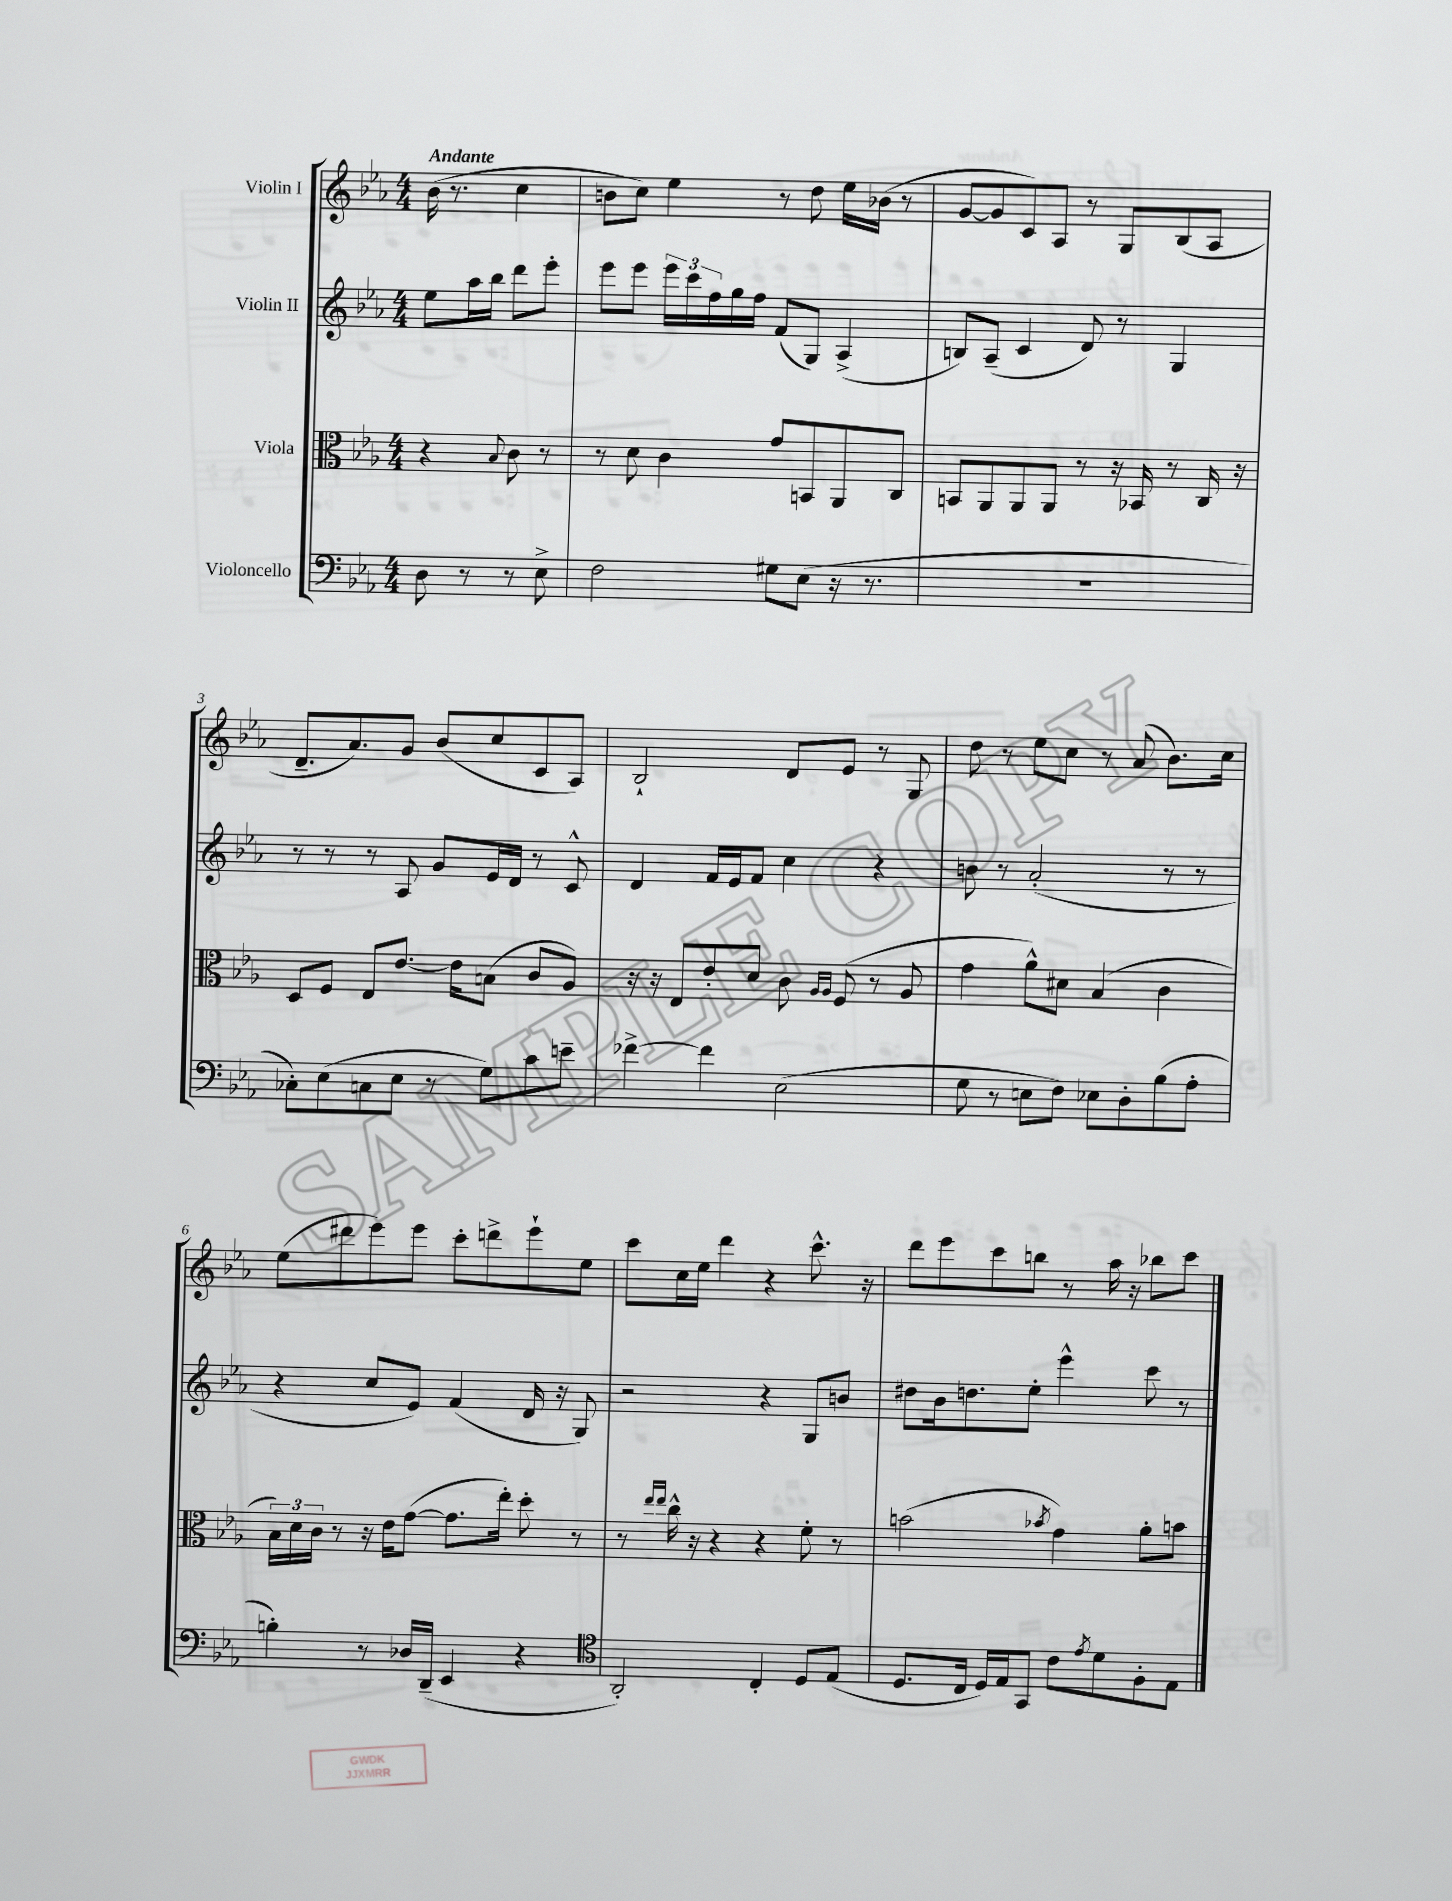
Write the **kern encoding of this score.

**kern	**kern	**kern	**kern
*staff4	*staff3	*staff2	*staff1
*clefF4	*clefC3	*clefG2	*clefG2
*k[b-e-a-]	*k[b-e-a-]	*k[b-e-a-]	*k[b-e-a-]
*M4/4	*M4/4	*M4/4	*M4/4
8D	4r	8ee-	(16b-
.	.	.	8.r
8r	.	16aa-	.
.	.	16bb-	.
.	8qqB-	.	.
8r	8c	8ddd	4cc
8E-^	8r	8eee-'	.
=	=	=	=
2F	8r	8eee-	8b
.	8d	8eee-	8cc)
.	4c	24eee-	4ee-
.	.	24ccc	.
.	.	24ff	.
.	.	16gg	.
.	.	16ff	.
8G#	8g	(8f	8r
(8E-	8BB	8G)	8dd
16r	8AA-	(4A-^	16ee-
8.r	.	.	(16b-
.	8C	.	8r
=	=	=	=
1r	8BB	8B)	[8g
.	8AA-	(8A-~	8g]
.	8AA-	4c	8c)
.	8AA-	.	8A-
.	8r	8d)	8r
.	16r	8r	8G
.	16BB-	.	.
.	8r	4G	(8B-
.	16C	.	8A-
.	16r	.	.
=	=	=	=
8C-')	8D	8r	8.d~
(8E-	8F	8r	.
.	.	.	8.a-)
8C	8E-	8r	.
8E-	[8.e-	8A-	8g
8r	.	8g	(8b-
.	16e-]	.	.
8G)	(8B	16e-	8cc
.	.	16d	.
8c	8c	8r	8c
8e~	8A-)	8c^^	8A-)
=	=	=	=
[4f-^	16r	4d	2B-`
.	16r	.	.
.	8E-	.	.
4f-]	8e-'	16f	.
.	.	16e-	.
.	8d	8f	.
(2E-	8c	4cc	8d
.	16qqA-	.	.
.	16qqA-	.	.
.	(8F	.	8e-
.	8r	4r	8r
.	8A-	.	8G
=	=	=	=
8G	4g	8b	8dd
8r	.	8r	8r
8E	8a-^^)	(2a-'	8ee-
8F)	8d#	.	8cc
8E-	(4B-	.	8r
8D'	.	.	(8a-
(8B-	4c	8r	8.b-)
8A-'	.	8r	.
.	.	.	16cc
=	=	=	=
4B')	24B-)	4r	(8ee-
.	24d	.	.
.	24c	.	.
.	8r	.	8ddd#
8r	16r	8cc	8eee-)
.	16e-	.	.
16D-	([8g	8e-)	8eee-
(16DD~	.	.	.
4EE-	8.g]	(4f	8ccc'
.	.	.	8ddd^
.	16ee-')	.	.
4r	8dd'	16d	8eee-`
.	.	16r	.
.	8r	8G)	8ee-
=	=	=	=
*clefC4	*	*	*
2AA-')	8r	2r	8ccc
.	16qqee-	.	.
.	16qqee-	.	.
.	16cc^^	.	16cc
.	16r	.	16ee-
.	4r	.	4ddd
4C'	4r	4r	4r
8D	8f'	8G	8.ccc^^
(8E-	8r	8b	.
.	.	.	16r
=	=	=	=
8.D	(2b	8dd#	8ddd
.	.	16b-	8eee-
16C	.	8.dd	.
16D)	.	.	8ccc
16E-	.	.	.
8GG	.	8ee-'	8bb
.	8qb-	.	.
8c	4g)	4eee-^^	8r
8qe-	.	.	.
8d	.	.	16aa-
.	.	.	16r
8F'	8a-'	8ccc	8bb-
8E-	8b	8r	8ccc
==	==	==	==
*-	*-	*-	*-
